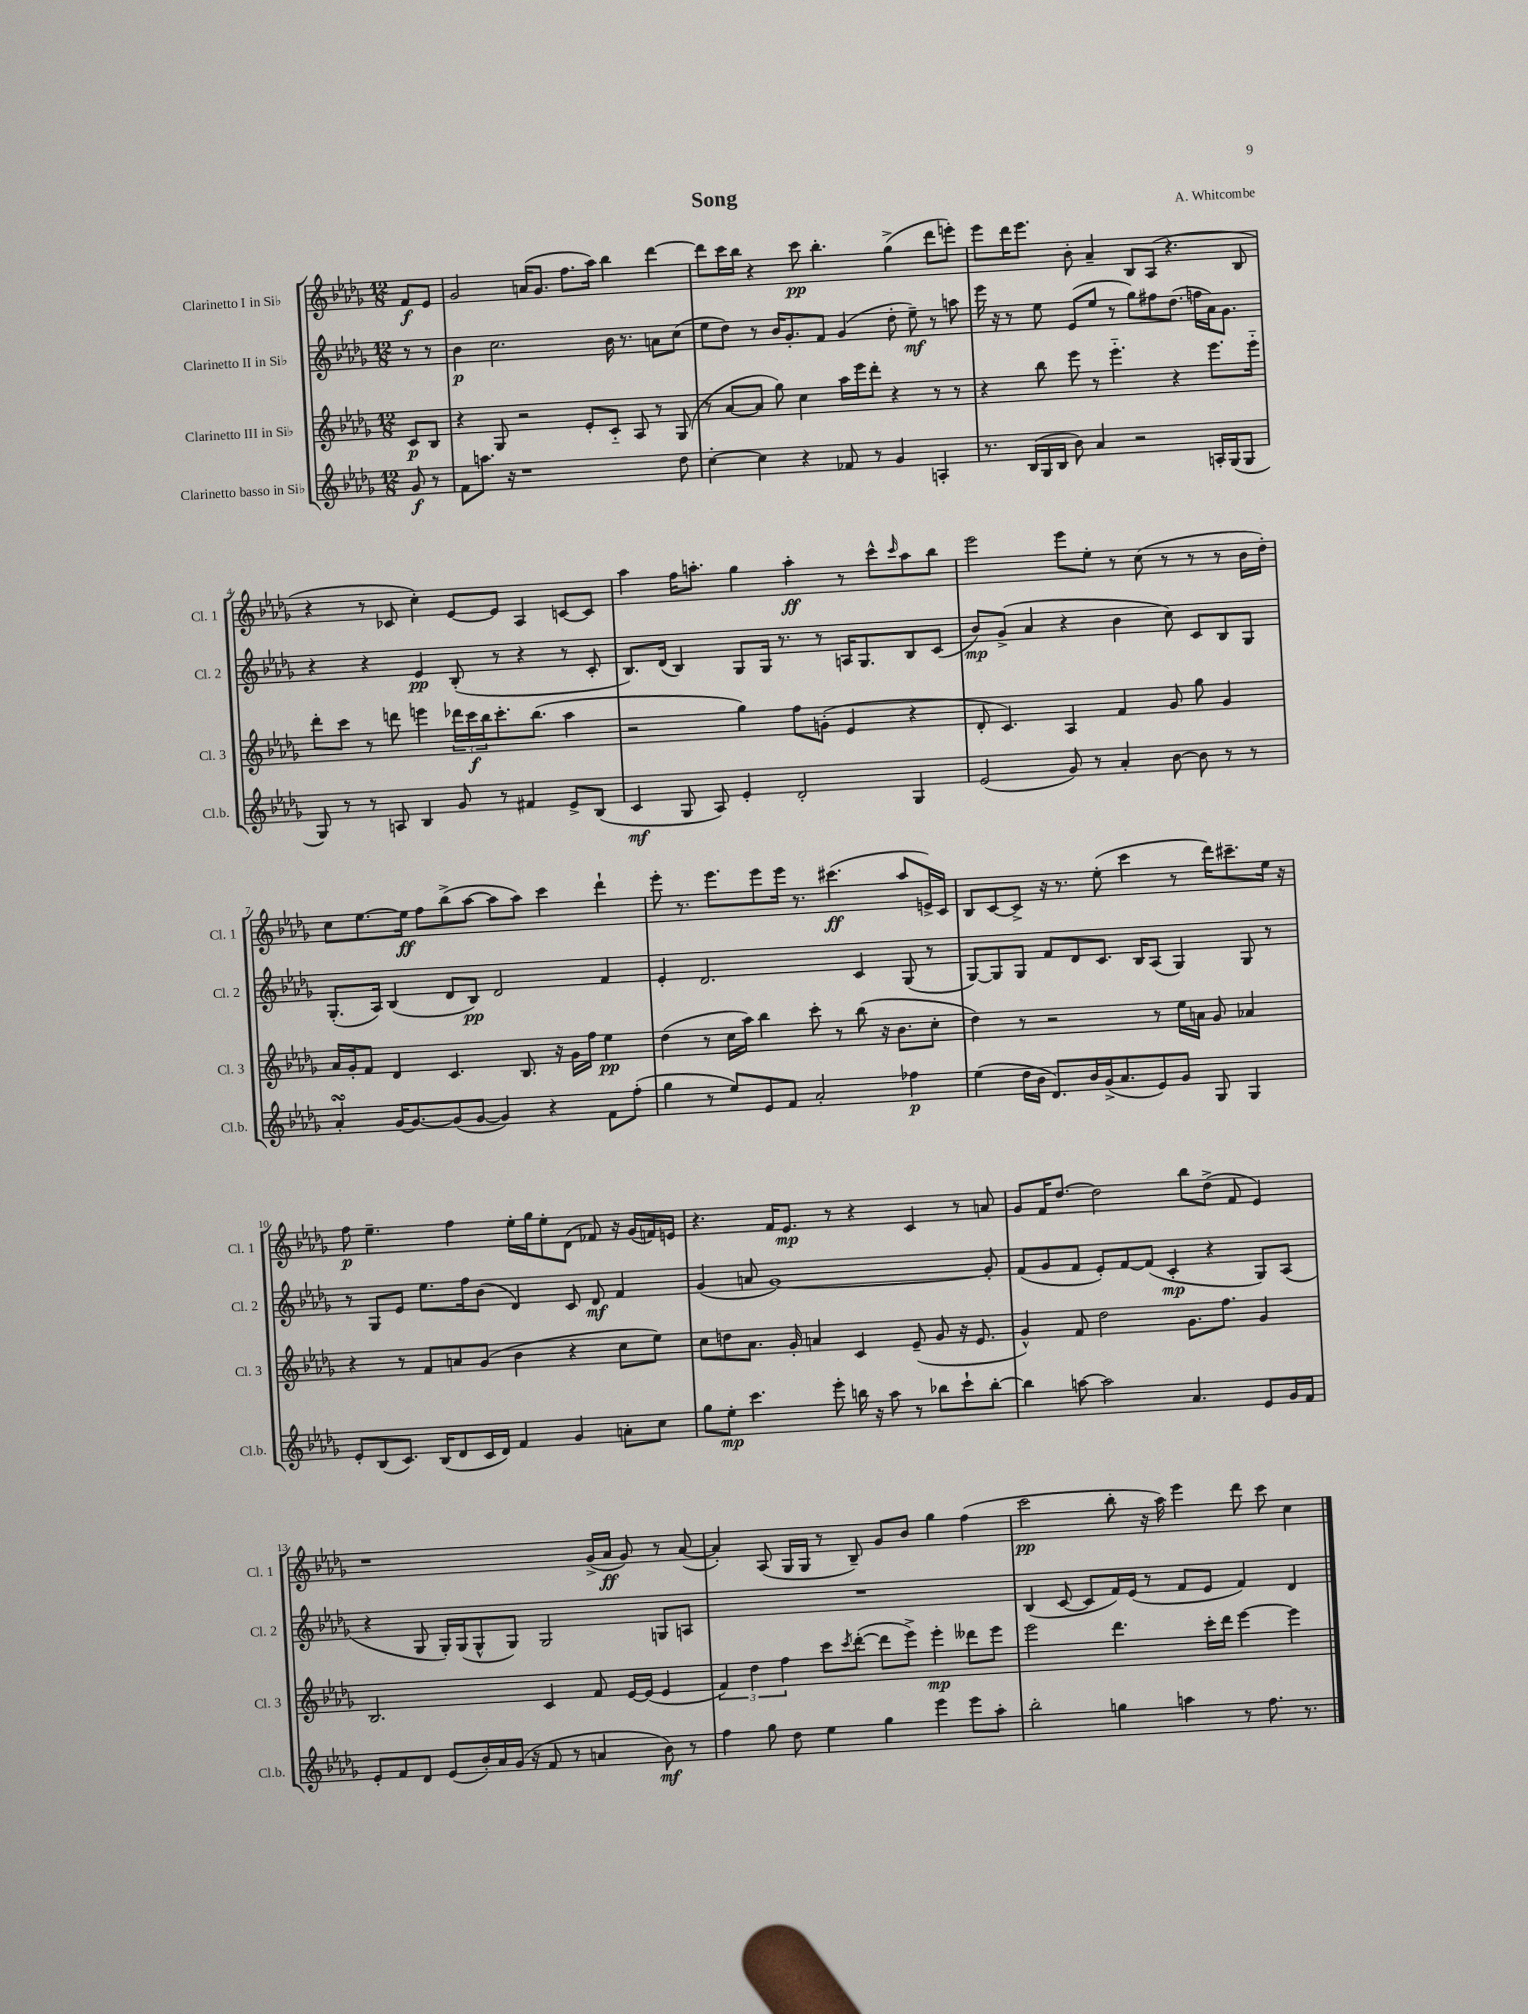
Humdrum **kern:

**kern	**kern	**kern	**kern
*staff4	*staff3	*staff2	*staff1
*clefG2	*clefG2	*clefG2	*clefG2
*k[b-e-a-d-g-]	*k[b-e-a-d-g-]	*k[b-e-a-d-g-]	*k[b-e-a-d-g-]
*M12/8	*M12/8	*M12/8	*M12/8
8g-	8c	8r	8f
8r	8B-	8r	8e-
=	=	=	=
8f	4r	4b-	2g-
8.aa	.	.	.
.	8G-	2.cc	.
16r	.	.	.
1r	2r	.	.
.	.	.	(16a
.	.	.	8.g-
.	.	.	8.ff
.	8e-'	.	.
.	.	.	16aa-)
.	8c'~	16b-	4bb-
.	.	8.r	.
.	8A-	.	.
.	8r	8a	[4ddd-
8dd-	(8G-	(8cc	.
=	=	=	=
[4cc'	8r	8ee-	8ddd-]
.	[8a-	8dd-)	16ccc
.	.	.	16bb-
4cc]	8a-]	8r	4r
.	8gg-)	16b-	.
.	.	8.g-'	.
4r	4cc	.	8ccc
.	.	8f	4.bb-'
8f-	16aa-	(4g-	.
.	16eee-	.	.
8r	8ddd-'	.	.
4g-	4r	8dd-'	(4gg-^
.	.	8ee-~)	.
4A'	8r	8r	8ddd-
.	8r	8aa	8eee')
=	=	=	=
8.r	4r	16eee-	8eee-
.	.	16r	.
.	.	8r	16ddd-
(16B-	.	.	8.eee-
16G-	8bb-	8ee-	.
16B-	.	.	.
8b-)	8eee-	(8e-	8b-'
4a-	8r	8ee-	4a-~
.	4.eee-'~	8r	.
2r	.	8gg-)	8B-
.	.	8ff#	(8A-
.	4r	(8.dd-	4.r
.	.	16ff	.
16A'	8.eee-	16a-)	.
(16G-	.	8.g-	.
8G-	.	.	8B-
.	16eee-'~	.	.
=	=	=	=
8G-)	8ddd-'	4r	4r
8r	8ccc	.	.
8r	8r	4r	8r
8A	8ddd	.	8c-
4B-	4eee	4e-	4cc')
8g-	24ddd-	(8B-'	[8e-
.	24ccc	.	.
.	24bb-	.	.
8r	8.ccc'	8r	8e-]
4f#	.	4r	4A-
.	(8.bb-	.	.
8e-^	4aa-	8r	[8c
(8B-	.	8c'	8c]
=	=	=	=
4c	2r	8.B-)	4aa-
.	.	(16d-	.
8G-	.	4B-)	16ff
.	.	.	8.aa'
8A-)	.	.	.
4e-'	4gg-)	8G-	4gg-
.	.	16G-	.
.	.	8.r	.
2d-'	8ff	.	4aa'
.	(8g'	8r	.
.	4e-	16A	8r
.	.	8.G-	.
.	.	.	8ccc^^
.	.	.	16qqccc
4G-	4r	8B-	8aa
.	.	(8c	8bb-
=	=	=	=
(2e-	8d-'	8b-)	2eee-
.	4.c)	(8g-^	.
.	.	4a-	.
8g-)	4A-	4r	8eee-
8r	.	.	8ee-'
4a-'	4f	4b-	8r
.	.	.	(8cc
[8b-	8g-	8cc)	8r
8b-]	8gg-	8c	8r
8r	4g-	8B-	8r
8r	.	8G-	16b-
.	.	.	16dd-')
=	=	=	=
4a-'	16a-	(8.G-'	8cc
.	16g-'	.	.
.	8f	.	[8.ee-
.	.	16A-)	.
[16g-	4d-	(4B-	.
8.g-_	.	.	16ee-]
.	.	.	8ff
(8g-]	4.c	8d-	(8bb-^
[8g-	.	8B-)	[8aa-
4g-])	.	2d-	8aa-]
.	8.B-	.	8aa-)
4r	.	.	4ccc
.	16r	.	.
.	16g-	.	.
.	16ff	.	.
8f	4ee-	4f	4ddd-`
(8ff'	.	.	.
=	=	=	=
4gg-	(4dd-	4e-'	8eee-'
.	.	.	8.r
8r	8r	2.d-	.
.	.	.	8.eee-
8ee-)	16cc	.	.
.	16aa-)	.	.
8e-	4bb-	.	8eee-
8f	.	.	16eee-
.	.	.	8.r
2a-'	8ccc'	.	.
.	8r	.	(4.ccc#
.	(8bb-	4c	.
.	16r	.	.
.	8.b-	.	.
4ff-	.	(8G-	8aa-
.	8cc'	8r	16e^)
.	.	.	16c
=	=	=	=
(4ee-	4dd-)	[8G-)	8B-
.	.	8G-]	[8c
16dd-	8r	8G-	8c^]
16b-	.	.	.
8.d-)	2r	8f	16r
.	.	.	8.r
.	.	8d-	.
16b-	.	.	.
(16g-^	.	8.c	(8ee-'
8.a-	.	.	.
.	.	.	4ccc
.	.	16B-	.
8e-)	8r	(8A-	.
8g-	16ee-	4G-)	8r
.	16a	.	.
8G-	8g-	.	16ddd-)
.	.	.	8.ccc#~
4G-	4a-	8G-	.
.	.	8r	16ee-
.	.	.	16r
=	=	=	=
8e-'	4r	8r	8ff
(8B-	.	8G-	4.ee-~
8.c)	8r	8e-	.
.	8f	8.ee-	.
(16B-	.	.	.
8d-	8a	.	4ff
.	.	16ff	.
16c	(8g-	(8b-	.
16d-)	.	.	.
4f	4b-	4d-)	16ee-'
.	.	.	16gg-
.	.	.	8ee-'
4g-	4r	8c	(8d-
.	.	8d-	8f-)
8a'	8cc	4f	16r
.	.	.	(16g-
8cc	8ee-)	.	16f)
.	.	.	16e
=	=	=	=
8gg-	8cc	(4g-	4.r
8ee-'	8dd	.	.
4.ccc	8.a-	8a	.
.	.	[1g-)	16f
.	16g-'	.	8.e-
.	4a	.	.
8eee-'	.	.	8r
16bb	4c	.	4r
16r	.	.	.
8aa-	.	.	.
8r	(8e-~	.	4c
8bb-	8g-	.	.
8ccc`	16r	.	8r
.	8.e-	.	.
[8bb-'	.	8g-']	8a
=	=	=	=
4bb-]	4g-^^)	(8f	8g-
.	.	8g-	16f
.	.	.	[8.dd-
[8aa	8f	8f	.
2aa]	2dd-	8e-')	2dd-]
.	.	[8f	.
.	.	(8f]	.
.	.	4c'	.
4.a-	8.g-	.	8bb-
.	.	4r	(8dd-^
.	8.ff	.	.
.	.	.	8f
8e-	4g-	8G-)	4e-)
16g-	.	(8A-	.
16f	.	.	.
=	=	=	=
8e-'	2.B-	4r	1r
8f	.	.	.
8d-	.	8G-	.
(8e-	.	16G-')	.
.	.	(16G-	.
16b-')	.	8G-^^	.
16a-	.	.	.
(16g-	.	8G-)	.
16r	.	.	.
8f	4c	2G-	.
8r	.	.	.
4a	8f	.	(16g-^
.	.	.	16a-
.	[16e-	.	8g-)
.	(16e-]	.	.
8b-)	4e-	8G	8r
8r	.	8A	([8a-
=	=	=	=
4ff	6f)	1.r	4a-'])
.	6dd-	.	.
8gg-	.	.	(8A-
.	6ff	.	.
8dd-	.	.	16G-
.	.	.	16G-
4ee-	8ccc	.	8r
.	8qccc	.	.
.	([8ddd-'	.	8B-~)
4gg-	8ddd-]	.	8g-
.	8eee-^)	.	8b-
4eee-	4eee-'	.	4gg-
8eee-	8ddd--	.	(4ff
8aa-'	8eee-	.	.
=	=	=	=
2bb-'	2eee-	(4B-	2ccc
.	.	[8c	.
.	.	8c]	.
4gg	4.ddd-	16f)	8bb-'
.	.	(16e-	.
.	.	8r	16r
.	.	.	16aa-)
4aa	.	8f	4eee-
.	16ccc'	8e-	.
.	16ddd-	.	.
8r	[4eee-	4f)	8ddd-
8.ff	.	.	8ccc
.	4eee-]	4d-	4cc
8.r	.	.	.
==	==	==	==
*-	*-	*-	*-
